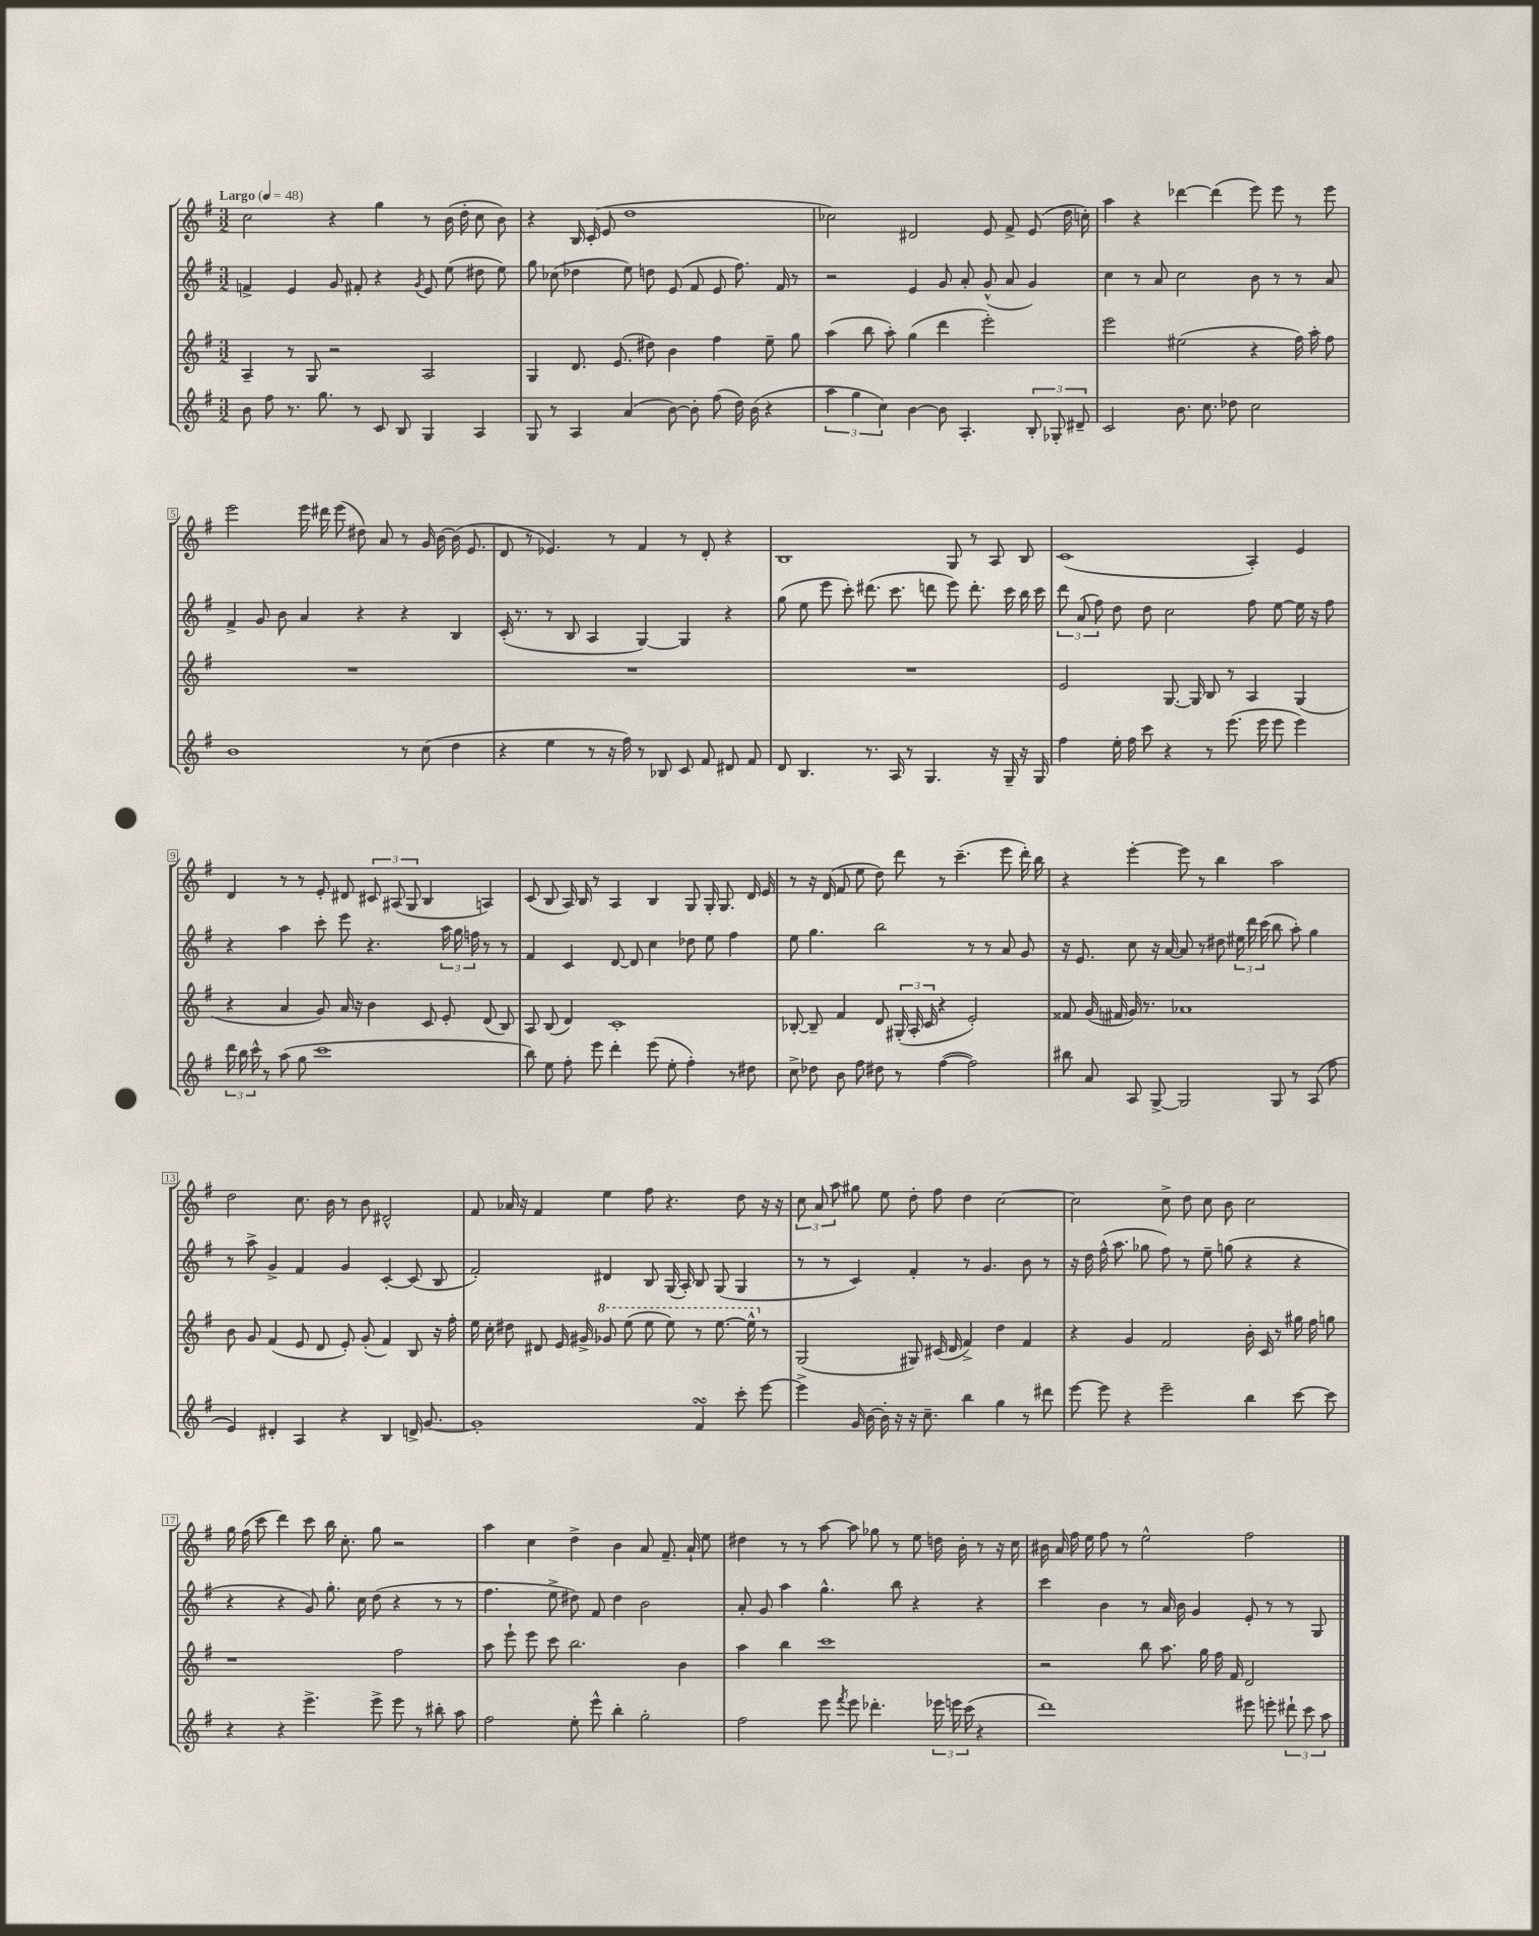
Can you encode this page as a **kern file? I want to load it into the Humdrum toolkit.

**kern	**kern	**kern	**kern
*staff4	*staff3	*staff2	*staff1
*clefG2	*clefG2	*clefG2	*clefG2
*k[f#]	*k[f#]	*k[f#]	*k[f#]
*M3/2	*M3/2	*M3/2	*M3/2
*MM48	*MM48	*MM48	*MM48
8b	4A~	4f^	2cc
8ff#	.	.	.
8.r	8r	4e	.
.	8G	.	.
8.gg	.	.	.
.	2r	8g	4r
8r	.	8f#'	.
8c	.	4r	4gg
8B	.	.	.
.	.	8qg	.
4G	2A	8e	8r
.	.	(8ee	(16b
.	.	.	16dd'
4A	.	8dd#	8cc
.	.	8ee)	8b)
=	=	=	=
8G	4G	8gg	4r
8r	.	(8cc-	.
4A	8.d	4dd-	16B
.	.	.	(16c'
.	.	.	8e
.	(8.e	.	.
(4a	.	8ee)	1dd
.	8dd#)	8dd	.
[8b)	4b	(8e	.
8b']	.	8f#	.
(8ff#	4ff#	8e	.
16dd)	.	8.ff#)	.
(16b	.	.	.
4r	8ee~	.	.
.	.	16f#	.
.	8gg	8r	.
=	=	=	=
6aa	(4aa	2r	2cc-)
6gg	.	.	.
.	8bb	.	.
6cc)	.	.	.
.	8aa')	.	.
[4b	(4gg	4e	2d#
8b]	4ddd	8g	.
4.A'	.	8a'	.
.	2eee')	(8g^^	8e
.	.	8a	8f#^
12B'	.	4g)	(8e
12G-'	.	.	.
.	.	.	16dd
12d#~	.	.	.
.	.	.	16cc')
=	=	=	=
2c	2eee	4cc	4aa
.	.	8r	4r
.	.	8a	.
8.b	(2ee#	2cc	[4ddd-
8.cc	.	.	.
.	.	.	(4ddd-]
8dd-	.	.	.
2cc	4r	8b	8eee)
.	.	8r	8eee
.	16ff#)	8r	8r
.	16aa'	.	.
.	8ff#	8a	8eee
=	=	=	=
1b	1.r	4f#^	2eee
.	.	8g	.
.	.	8b	.
.	.	4a	16eee
.	.	.	16ddd#
.	.	.	(8eee
.	.	4r	8dd#)
.	.	.	8a
8r	.	4r	8r
(8cc	.	.	16g
.	.	.	[16b
4dd	.	4B	(16b]
.	.	.	8.e
=	=	=	=
4r	1.r	(16c'	8d
.	.	8.r	.
.	.	.	8r
4ee	.	8r	4.e-)
.	.	8B	.
8r	.	4A	.
16r	.	.	8r
16ff#)	.	.	.
8r	.	[4G)	4f#
8B-	.	.	.
8c	.	4G]	8r
8f#	.	.	8d'
8d#	.	4r	4r
8f#	.	.	.
=	=	=	=
8d	1.r	(8gg	1B
4.B	.	8ee	.
.	.	8eee	.
.	.	8ccc')	.
8.r	.	(8.ddd#	.
16A	.	8.ccc	.
8r	.	.	.
4.G	.	8ddd	.
.	.	8eee)	8G
.	.	8.ddd'	8r
16r	.	.	8A
16G~	.	16ccc	.
16r	.	16bb	8B
16G	.	16ccc	.
=	=	=	=
4ff#	2e	12ddd	(1c
.	.	(12a	.
.	.	12ff#)	.
16ee'	.	8dd	.
16ff#	.	.	.
8ccc	.	8dd	.
4r	[8.G	2cc	.
.	16G]	.	.
8r	8B	.	.
(8.eee	8r	.	.
.	4A	8ff#	4A')
16eee	.	.	.
8eee	.	[8ee	.
4eee)	(4G	16ee]	4e
.	.	16r	.
.	.	8ff#	.
=	=	=	=
24ddd	4r	4r	4d
24bb	.	.	.
24ccc^^	.	.	.
8r	.	.	.
(8aa	4a	4aa	8r
8gg	.	.	8r
1ccc	8g)	8ccc'	8e'
.	16a	8eee	8d#
.	16r	.	.
.	4b	4.r	12c#
.	.	.	(12A#
.	.	.	12G
.	8c	.	4B
.	8e'	24aa	.
.	.	24gg	.
.	.	24ff	.
.	(8d	8r	4A)
.	8B)	8r	.
=	=	=	=
8bb)	8A	4f#	(8c
8ee	(8B	.	8B
8ff#'	4d)	4c	16A)
.	.	.	16B
8eee	.	.	8r
4ddd'	1c'	[8d	4A
.	.	8d]	.
(8eee	.	4cc	4B
8ee'	.	.	.
4ff#')	.	8dd-	8G
.	.	8ee	16G'
.	.	.	8.G
8r	.	4ff#	.
8dd#	.	.	16d
.	.	.	16e
=	=	=	=
8cc^	[8B-'	8ee	8r
8dd-	8B-~]	4.gg	16r
.	.	.	(16d
8b	4f#	.	8f#
8ff#	.	.	8ee
8dd#	8d	2bb	8dd)
8r	(24G#'	.	8ddd
.	24A'	.	.
.	24c	.	.
([4ff#	4r	.	8r
.	.	.	(4.ccc~
2ff#])	2e')	8r	.
.	.	8r	.
.	.	8a	8eee
.	.	8g	16ddd')
.	.	.	16bb
=	=	=	=
8bb#	8f##	16r	4r
.	.	8.e	.
8a	(16g	.	.
.	16f#	.	.
8A	16g)	8cc	[4eee'
.	8.r	.	.
[8G^	.	16r	.
.	.	[16a	.
2G]	1a-	8a]	8eee]
.	.	8r	8r
.	.	8dd#	4bb
.	.	24ee#	.
.	.	24ddd	.
.	.	(24ccc	.
8G	.	8bb	2aa
8r	.	8aa')	.
(8A	.	4gg	.
8ff#	.	.	.
=	=	=	=
4e)	8b	8r	2dd
.	8g	8aa^	.
4d#'	(4f#	4g^	.
4A	8e	4f#	8.cc
.	8d	.	.
.	.	.	16b
4r	8e')	4g	8r
.	(8g'	.	8b
4B	4f#)	[4c'	2d#^^
16d^	8B	(8c]	.
[8.g	.	.	.
.	16r	8B	.
.	16ff#'	.	.
=	=	=	=
1g']	16ee	2f#')	8f#
.	16cc'	.	.
.	8dd#	.	16a-
.	.	.	16r
.	8d#	.	4f#
.	16e	.	.
.	16g#^	.	.
.	8gg-	4d#	4ee
.	(8eee	.	.
.	8eee	8B	8ff#
.	8eee)	(16G	4.r
.	.	16A')	.
4f#	8r	8B	.
.	[8.eee	(8G	.
8ccc'	.	4G	8dd
.	16eee^^]	.	.
[8eee	8r	.	16r
.	.	.	16r
=	=	=	=
4eee^]	(2G	8r	12cc
.	.	.	12a
.	.	8r	.
.	.	.	12aa
16g	.	4c)	8gg#
[16b	.	.	.
16b']	.	.	8ee
16r	.	.	.
16r	8G#)	4f#'	8dd'
8.cc~	.	.	.
.	(16c#	.	8ff#
.	16d	.	.
4bb	4f#^)	8r	4dd
.	.	4.g	.
4gg	4dd	.	[2cc
8r	4f#	8b	.
8ddd#	.	8r	.
=	=	=	=
[8eee	4r	16r	2cc]
.	.	16dd	.
8eee]	.	(16ff#^^	.
.	.	8.aa	.
4r	4g	.	.
.	.	8gg-	.
2eee~	2f#	8ff#)	8cc^
.	.	8r	8dd
.	.	8ee~	8cc
.	.	(8gg	8b
4bb	16b'	4r	2cc
.	16c	.	.
.	8r	.	.
[8ccc	16gg#	4r	.
.	16ff#	.	.
8ccc]	8gg	.	.
=	=	=	=
4r	1r	4r	16gg
.	.	.	(16ff#
.	.	.	8ccc
4r	.	4r	4ddd)
4.eee^	.	8g)	8ccc
.	.	8.gg'	16bb
.	.	.	8.cc'
.	.	16cc	.
8eee^	.	(8dd	8gg
8eee	2ff#	4r	2r
8r	.	.	.
8bb#'	.	8r	.
8aa	.	8r	.
=	=	=	=
2ff#	8aa	4.ff#	4aa
.	8eee`	.	.
.	8eee	.	4cc
.	8ccc	8ee^	.
8ee'	2.bb	8dd#)	4dd^
8eee^^	.	8f#	.
4bb'	.	4dd#	4b
2gg'	.	2b	8a
.	.	.	8.f#~
.	4b	.	.
.	.	.	16a`
.	.	.	8ee
=	=	=	=
2ff#	4aa	8a'	4dd#
.	.	8g	.
.	4bb	4aa	8r
.	.	.	8r
8eee	1ccc	4.gg^^	[8aa
8qfff#	.	.	.
8eee	.	.	8aa]
4.ddd-'	.	.	8gg-
.	.	8bb	8r
.	.	4r	8ee
24eee-	.	.	16dd
24eee	.	.	.
.	.	.	16b'
(24ccc	.	.	.
4r	.	4r	8r
.	.	.	16r
.	.	.	16cc
=	=	=	=
1ddd)	2r	4ccc	16b#
.	.	.	16a
.	.	.	16ff#
.	.	.	16ee
.	.	4b	8ff#
.	.	.	8r
.	8bb	8r	2ee^^
.	8.aa	16a	.
.	.	16b	.
.	.	4g	.
.	16gg	.	.
.	16ff#	.	.
.	16f#	.	.
8eee#	2d	8e'	2ff#
8eee'	.	8r	.
12ddd#`	.	8r	.
12ccc	.	.	.
.	.	8G	.
12aa	.	.	.
==	==	==	==
*-	*-	*-	*-
